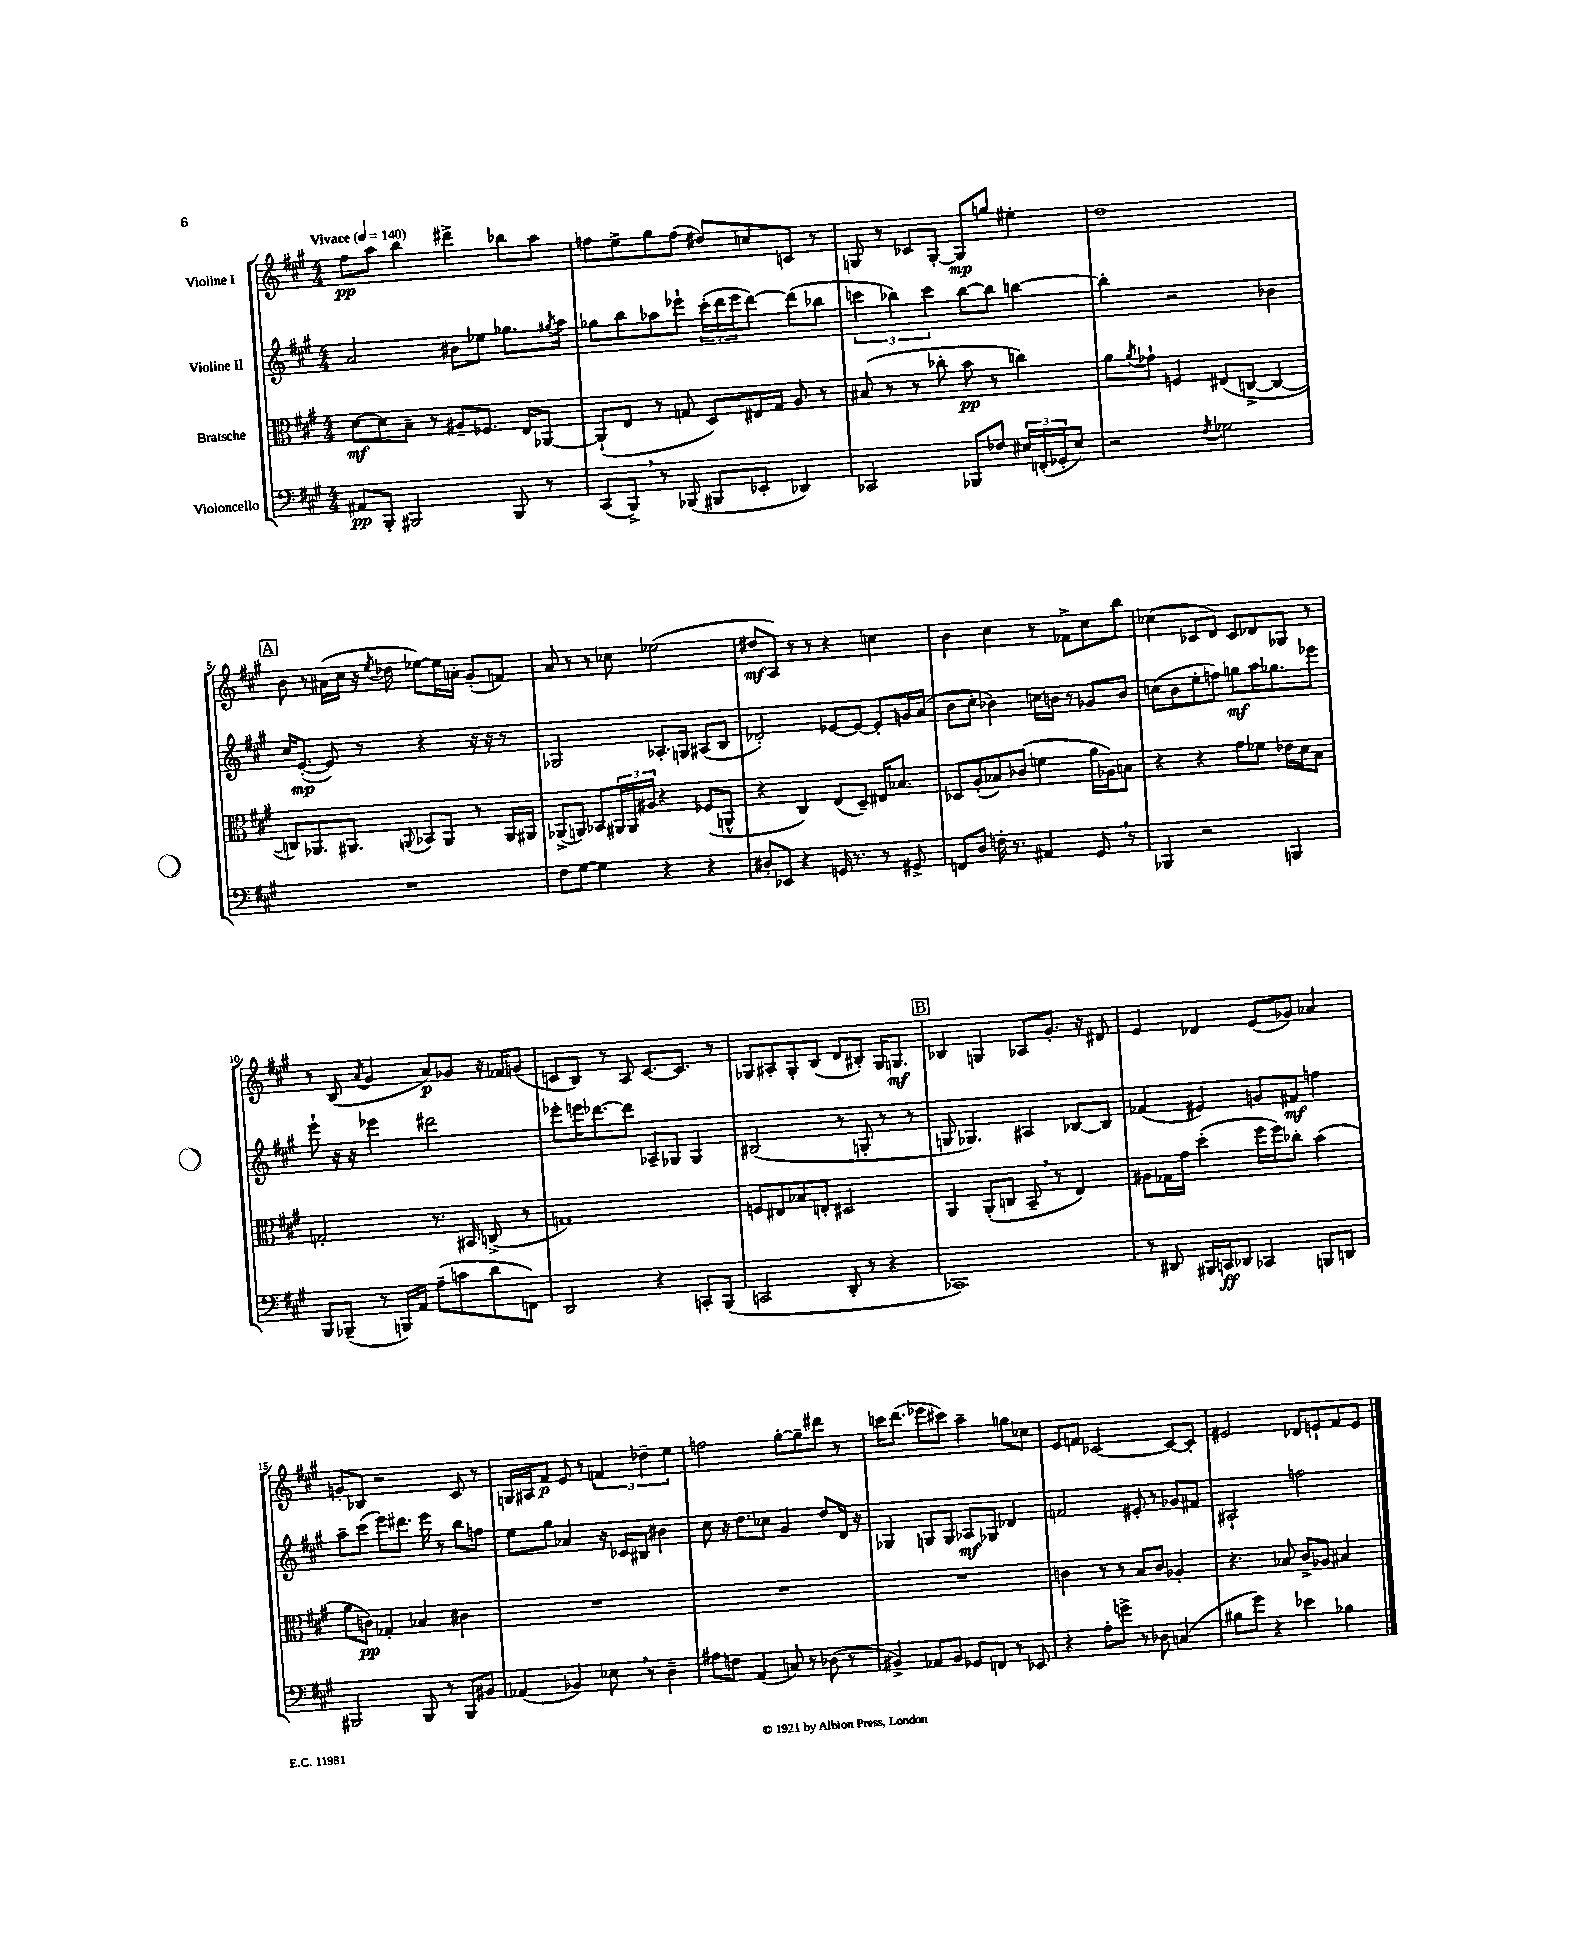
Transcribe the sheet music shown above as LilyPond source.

<<
\new StaffGroup <<
\new Staff = "s0" \with { instrumentName = "Violine I" } {
    \clef treble \key a \major \numericTimeSignature \time 4/4 \tempo "Vivace" 4 = 140
    fis''8\pp a''8 b''4 dis'''4-> bes''8 a''8 |
    f''8 e''8-> gis''8 f''8( dis''8) c''8 c'8 r8 |
    g8 r8 ces'8 g8~-. g8\mp g''8 eis''4-. |
    d''1 |
    \mark \markup { \box "A" } b'8 r8 ais'16( cis''16 r16 \acciaccatura { e''8 } des''16 ees''8~) ees''16 a'16-. gis'8-.( f'8) |
    a'8 r8 r8 ces''8 ees''2( |
    dis''8\mf a8) r8 r8 r4 c''4 |
    b'4 cis''4 r8 fes'8-> cis''8 b''8 |
    ces''4( ces'8 d'8) ces'8 des'8 ges8 r8 |
    r8 b8( \acciaccatura { a'8 } gis'4 a'8\p) ges'8 r16 fes'16 g'8( |
    c'8 b8) r8 a8 c'8.~ c'8. r8 |
    ges8 ais8-. ges8-. b8( d'8 bis8-.) ges16 g8.\mf |
    \mark \markup { \box "B" } bes4 g4 aes8 gis'8.-. r16 dis'8 |
    e'4 des'4 e'8( ges'8) aes'4 |
    g'8-. bes8 r2 cis'8 r8 |
    g16 ais16 fis'8\p e'8 r8 \tuplet 3/2 { f'4 des''4-- e''4 } |
    f''2 gis''8~-. gis''8-- dis'''8 r8 |
    c'''16 d'''8.( ees'''8 cis'''8) a''4-- g''8 ces''8 |
    e'8 f'8 ces'2~ ces'8~ ces'8-. |
    eis'2 des'8 e'8-! fis'8 e'8 \bar "|." |
}
\new Staff = "s1" \with { instrumentName = "Violine II" } {
    \clef treble \key a \major \numericTimeSignature \time 4/4
    a'2 bis'8 ees''8 ges''8. \acciaccatura { gis''8 } a''16 |
    ges''8 b''8 aes''8 ees'''8-! \tuplet 3/2 { cis'''16-.( d'''16 ees'''16 } d'''8~) d'''8( bes''8 |
    \tuplet 3/2 { c'''4 bes''4) c'''4 } bes''8~ bes''8 b''4~ |
    b''4-. r2 bes'4 |
    \mark \markup { \box "A" } cis''16 e'8.~-.\mp( e'8) r8 r4 r16 r16 r8 |
    ges2 aes8.-. g16 ais8( b8 |
    des'2-.) ees'8~ ees'8~ ees'8-. g'16 a'16( |
    b'8 cis''8-. bes'4) c''16 b'16 r8 ges'8 b'8 |
    c''8( b'8 e''8-. f''8) g''8\mf a''16 ges''8. ees'''8 |
    e'''8-! r16 r16 ees'''4 dis'''2 |
    ees'''8-. e'''16 des'''8.~ des'''8 aes8-- ges8 ges4 |
    bis2( r8 g8-. r8 r8 |
    \mark \markup { \box "B" } g8 ges4.) ais4 bes8~ bes8 |
    fes'4( eis'4) g'8 fis'8\mf f''4 |
    a''8-- cis'''8( e'''8) dis'''8. e'''16 r8 b''8 f''8 |
    e''8 gis''8 aes'4 r16 ces'16 bis8 bis'4 |
    cis''8 r16 d''8. ces''8 gis'4 d''8 d'16 r16 |
    ges4 g8 g8 aes8\mf ges8 des'4 |
    f'2 eis'8-. r8 ges'8 fis'8 |
    ais2-! f''2 \bar "|." |
}
\new Staff = "s2" \with { instrumentName = "Bratsche" } {
    \clef alto \key a \major \numericTimeSignature \time 4/4
    d'8~\mf d'8 b8-- r8 ais8-- fes8. e16 aes,8~ |
    aes,8-!( e8 r8 g8 d8) eis16 g16 a8 r8 |
    bis8( r8 r8 ces''8-. b'8\pp r8 c''4) |
    a'8 \acciaccatura { a'8 } ges'8-! f4 eis8( c8~-> c4~ |
    \mark \markup { \box "A" } c8) aes,8. ais,8. \appoggiatura { a,8 } bes,8 a,8 r8 a,16 ais,16 |
    aes,8->( a,8) bes,8 \tuplet 3/2 { ais,16 ais,16 ais16 } r4 fes8( a,8-^ |
    r4 cis4) e8( d8--) eis16 bes8. |
    des8 a8-.( bes8) ces'8( f'4 a'16 aes16) b8 |
    r4 r4 gis'8 fes'8 ees'16 d'16 b8 |
    g2-. r8. bis,16 c8->( r8 |
    g1) |
    f8 eis8 bes8 e8-. dis2 |
    \mark \markup { \box "B" } a,4 a,8-.( c8 b,8-- \breathe r8 e4) |
    ais8 ges16 gis'16 d''4-.( fis''16 fis''16) ces''8-. b'4( |
    a'8 c'8\pp) ges4-. bes4 cis'4 |
    R1 |
    R1 |
    R1 |
    c'4 r8 r8 b8 c'8 aes4-. |
    r4. bes8 cis'8-> aes8 bis4 \bar "|." |
}
\new Staff = "s3" \with { instrumentName = "Violoncello" } {
    \clef bass \key a \major \numericTimeSignature \time 4/4
    ais,8\pp b,,8-. bis,,2 bis,,8 r8 |
    cis,8( b,,8->) \breathe r8 bes,,8( bis,,8 ees,8-. des,4) |
    ces,2 bes,,8 fes8 \tuplet 3/2 { eis16 f,16-.( ges,16-. } eis8) |
    r2 \acciaccatura { fis8 } ges2 |
    \mark \markup { \box "A" } R1 |
    fis8 gis8~ gis4 r4 r4 |
    dis8-. ees,8 r4 g,16 r8. r8 gis,8-> |
    f,8 d8 f16-. r8. ais,4 gis,8 \breathe r8 |
    bes,,4 r2 b,,4 |
    b,,8 bes,,8--( r8 b,,16) a,16 a8--( c'8 d'8 f,8) |
    d,2 r4 c,8-. b,,8( |
    c,2 d,8-. r8 r4 |
    \mark \markup { \box "B" } ces,1) |
    r8 dis,8 bis,,16 c,16\ff des,8 ces,4 b,,8 d,8 |
    bis,,2 bis,,8 r8 bis,,8 bis,8 |
    aes,4( bes,4) ees8 \breathe r8 d4-- |
    ais8 f8 a,4( c8) r8 des8( r8 |
    bis,4->) aes,8 bis,8 ges,8 f,8 r8 ees,8 |
    r4 a8-. g'8-> r8 des8 c4( |
    bis8 gis'8) r4 ees'4 bes4 \bar "|." |
}
>>
>>
